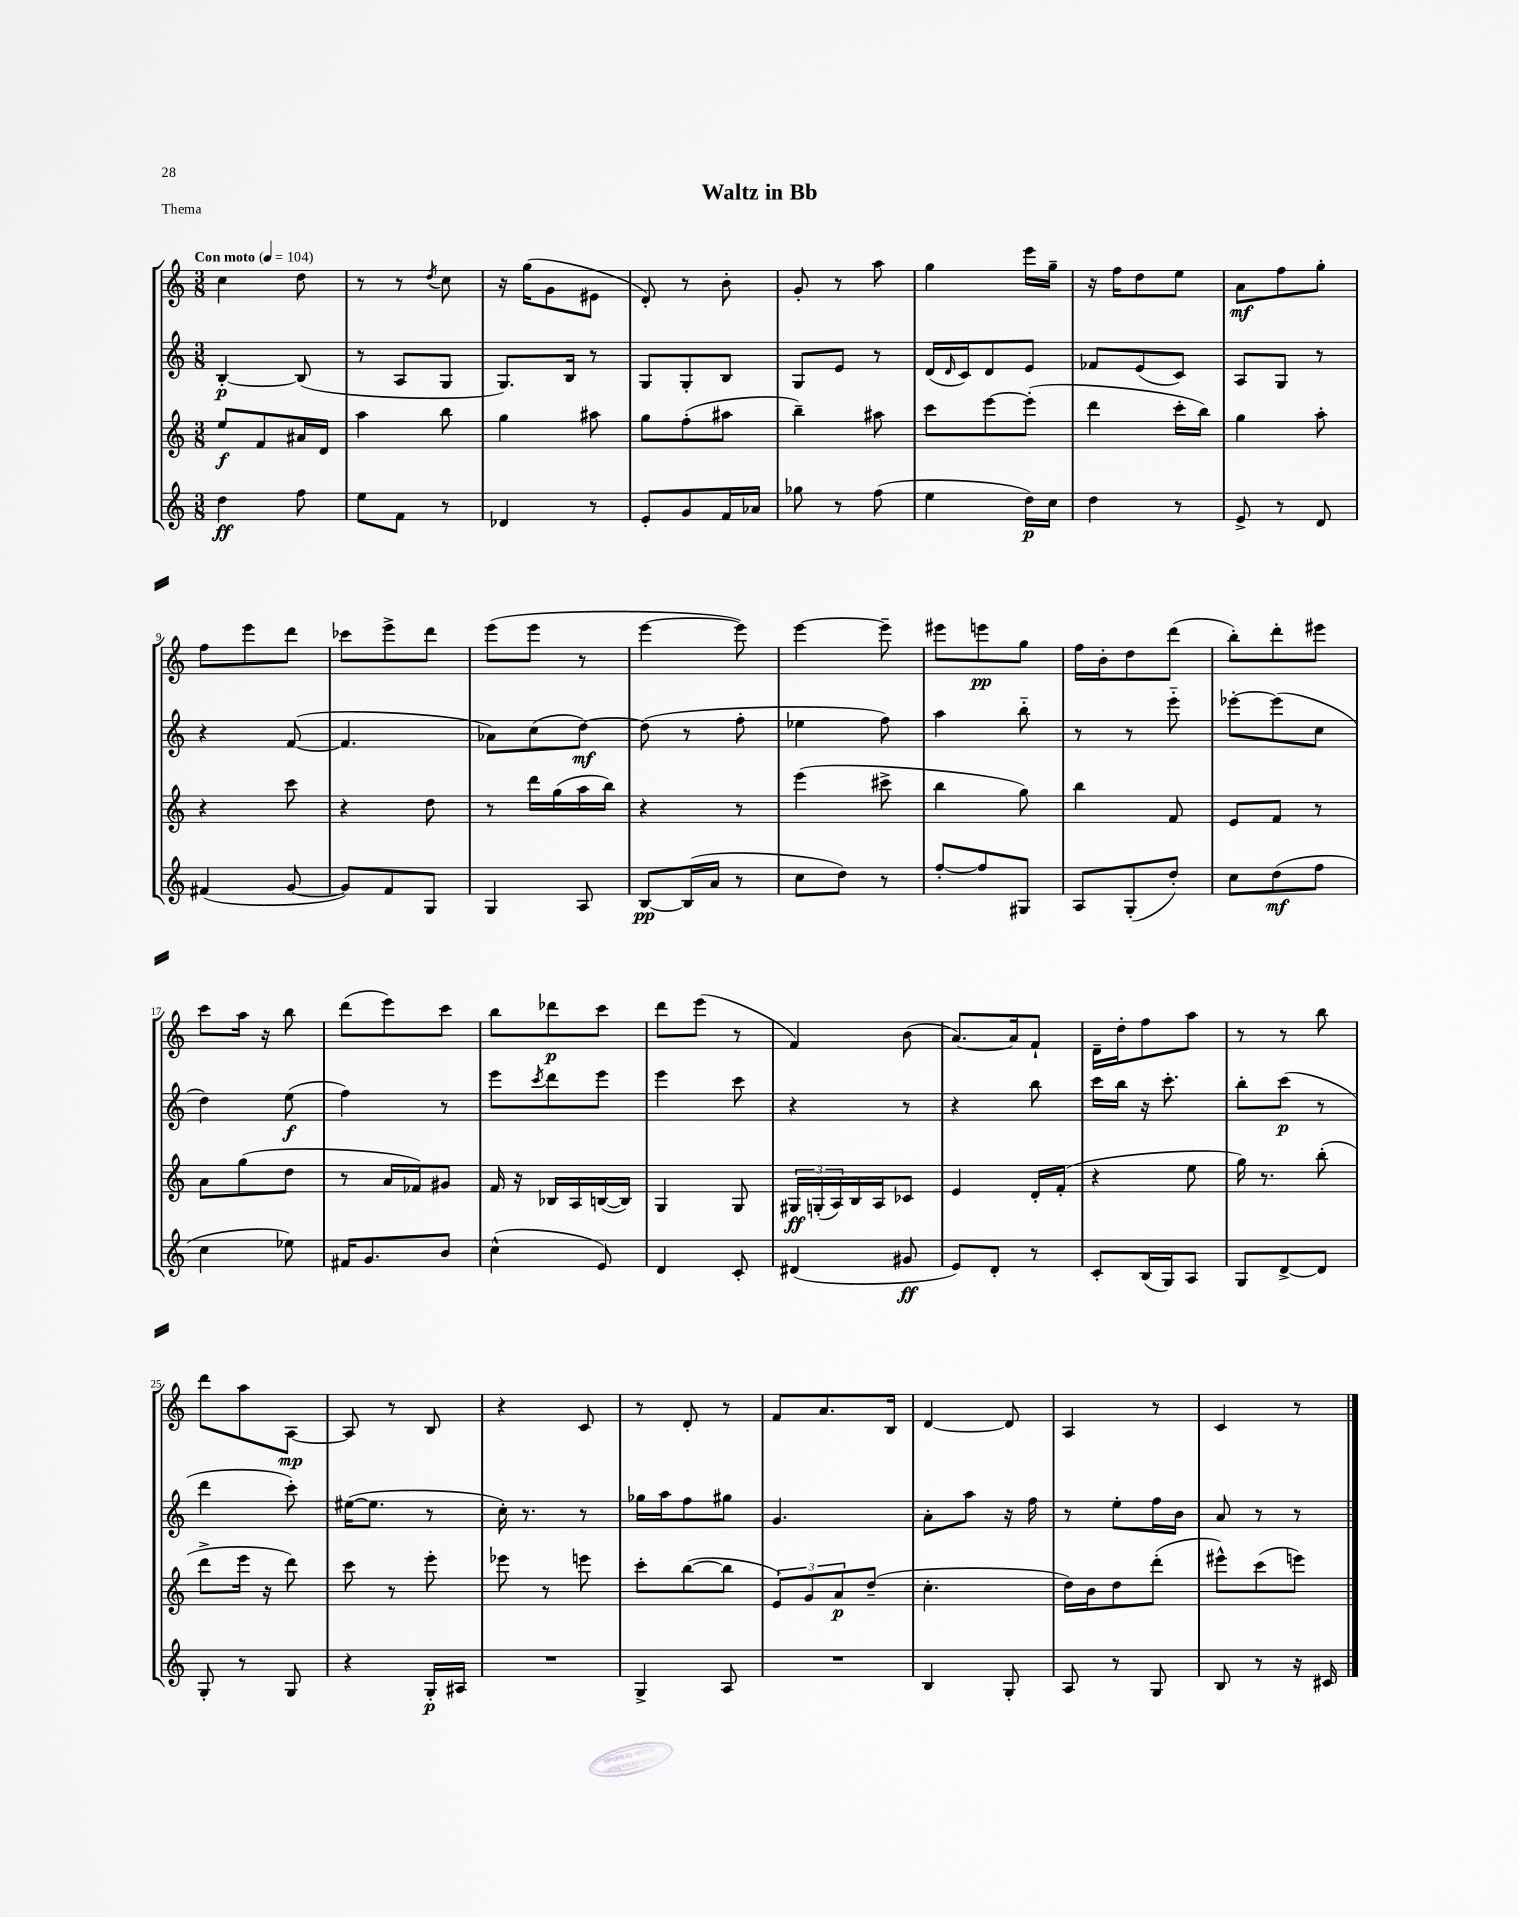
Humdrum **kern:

**kern	**dynam	**kern	**dynam	**kern	**dynam	**kern	**dynam
*part4	*part4	*part3	*part3	*part2	*part2	*part1	*part1
*staff4	*staff4	*staff3	*staff3	*staff2	*staff2	*staff1	*staff1
*clefG2	*	*clefG2	*	*clefG2	*	*clefG2	*
*k[]	*	*k[]	*	*k[]	*	*k[]	*
*M3/8	*	*M3/8	*	*M3/8	*	*M3/8	*
*MM104	*	*MM104	*	*MM104	*	*MM104	*
=1	=1	=1	=1	=1	=1	=1	=1
!	!	!	!	!	!	!LO:TX:a:B:t=Con moto	!
4dd\	ff	8ee/L	f	[4B'/	p	4cc\	.
.	.	8f/	.	.	.	.	.
8ff\	.	16a#X/L	.	(8B/]	.	8dd\	.
.	.	16d/JJ	.	.	.	.	.
=2	=2	=2	=2	=2	=2	=2	=2
8ee\L	.	4aa\	.	8r	.	8r	.
8f\J	.	.	.	8A/L	.	8r	.
.	.	.	.	.	.	8qdd/	.
8r	.	8bb\	.	8G/J	.	8cc\	.
=3	=3	=3	=3	=3	=3	=3	=3
4d-X/	.	4gg\	.	8.G/L)	.	16r	.
.	.	.	.	.	.	(16gg\KL	.
.	.	.	.	.	.	8g\	.
.	.	.	.	16B/Jk	.	.	.
8r	.	8aa#X\	.	8r	.	8e#X\J	.
=4	=4	=4	=4	=4	=4	=4	=4
8e'/L	.	8gg\L	.	8G/L	.	8d'/)	.
8g/	.	(8ff'\	.	8G'/	.	8r	.
16f/L	.	8aa#X\J	.	8B/J	.	8b'\	.
16a-X/JJ	.	.	.	.	.	.	.
=5	=5	=5	=5	=5	=5	=5	=5
8gg-X\	.	4bb~\)	.	8G/L	.	8g'/	.
8r	.	.	.	8e/J	.	8r	.
(8ff\	.	8aa#X\	.	8r	.	8aa\	.
=6	=6	=6	=6	=6	=6	=6	=6
4ee\	.	8ccc\L	.	(16d/LL	.	4gg\	.
.	.	.	.	16qqd/	.	.	.
.	.	.	.	16c/J)	.	.	.
.	.	[8eee\	.	8d/	.	.	.
16dd\LL)	p	(8eee'\J]	.	8e/J	.	16eee\LL	.
16cc\JJ	.	.	.	.	.	16gg~\JJ	.
=7	=7	=7	=7	=7	=7	=7	=7
4dd\	.	4ddd\	.	8f-X/L	.	16r	.
.	.	.	.	.	.	16ff\KL	.
.	.	.	.	(8e/	.	8dd\	.
8r	.	16ccc'\LL	.	8c/J)	.	8ee\J	.
.	.	16bb\JJ)	.	.	.	.	.
=8	=8	=8	=8	=8	=8	=8	=8
8e^/	.	4gg\	.	8A/L	.	8a\L	mf
8r	.	.	.	8G/J	.	8ff\	.
8d/	.	8aa'\	.	8r	.	8gg'\J	.
!!LO:LB:g=z
=9	=9	=9	=9	=9	=9	=9	=9
(4f#X/	.	4r	.	4r	.	8ff\L	.
.	.	.	.	.	.	8eee\	.
[8g/	.	8ccc\	.	([8f/	.	8ddd\J	.
=10	=10	=10	=10	=10	=10	=10	=10
8g/L])	.	4r	.	4.f/]	.	8ccc-X\L	.
8f/	.	.	.	.	.	8eee^\	.
8G/J	.	8dd\	.	.	.	8ddd\J	.
=11	=11	=11	=11	=11	=11	=11	=11
4G/	.	8r	.	8a-X\L)	.	(8eee\L	.
.	.	16ddd\LL	.	(8cc\	.	8eee\J	.
.	.	(16gg\	.	.	.	.	.
8A/	.	16aa\	.	[8dd\J)	mf	8r	.
.	.	16bb\JJ)	.	.	.	.	.
=12	=12	=12	=12	=12	=12	=12	=12
[8B/L	pp	4r	.	(8dd\]	.	[4eee\	.
(16B/L]	.	.	.	8r	.	.	.
16a/JJ	.	.	.	.	.	.	.
8r	.	8r	.	8ff'\	.	8eee\])	.
=13	=13	=13	=13	=13	=13	=13	=13
8cc\L	.	(4eee\	.	4ee-X\	.	[4eee\	.
8dd\J)	.	.	.	.	.	.	.
8r	.	8ccc#X^\	.	8ff\)	.	8eee~\]	.
=14	=14	=14	=14	=14	=14	=14	=14
[8ff'/L	.	4bb\	.	4aa\	.	8eee#X\L	.
8ff/]	.	.	.	.	.	8eeen\	pp
8G#X/J	.	8gg\)	.	8bb\	.	8gg\J	.
=15	=15	=15	=15	=15	=15	=15	=15
8A/L	.	4bb\	.	8r	.	16ff\LL	.
.	.	.	.	.	.	16b'\J	.
(8G'/	.	.	.	8r	.	8dd\	.
8dd'/J)	.	8f/	.	8eee\	.	(8ddd\J	.
=16	=16	=16	=16	=16	=16	=16	=16
8cc\L	.	8e/L	.	[8eee-X'\L	.	8bb'\L)	.
(8dd\	mf	8f/J	.	(8eee-\]	.	8ddd'\	.
8ff\J	.	8r	.	8cc\J	.	8eee#X\J	.
!!LO:LB:g=z
=17	=17	=17	=17	=17	=17	=17	=17
4cc\	.	8a\L	.	4dd\)	.	8ccc\L	.
.	.	(8gg\	.	.	.	16aa\Jk	.
.	.	.	.	.	.	16r	.
8ee-X\)	.	8dd\J	.	(8ee\	f	8bb\	.
=18	=18	=18	=18	=18	=18	=18	=18
16f#X/KL	.	8r	.	4ff\)	.	(8ddd\L	.
8.g/	.	.	.	.	.	.	.
.	.	16a/LL	.	.	.	8eee\)	.
.	.	16f-X/J)	.	.	.	.	.
8b/J	.	8g#X/J	.	8r	.	8ccc\J	.
=19	=19	=19	=19	=19	=19	=19	=19
(4cc^^\	.	16f/	.	8eee\L	.	8bb\L	.
.	.	16r	.	.	.	.	.
.	.	.	.	8qccc/	.	.	.
.	.	16B-X/LL	.	8ddd\	.	8ddd-X\	p
.	.	16A/	.	.	.	.	.
8e/)	.	([16Bn/	.	8eee\J	.	8ccc\J	.
.	.	16B/JJ])	.	.	.	.	.
=20	=20	=20	=20	=20	=20	=20	=20
4d/	.	4G/	.	4eee\	.	8ddd\L	.
.	.	.	.	.	.	(8eee\J	.
8c'/	.	8G/	.	8ccc\	.	8r	.
=21	=21	=21	=21	=21	=21	=21	=21
(4d#X/	.	24G#X/LL	ff	4r	.	4f/)	.
.	.	(24Gn'/	.	.	.	.	.
.	.	24A/)	.	.	.	.	.
.	.	16B/	.	.	.	.	.
.	.	16A/J	.	.	.	.	.
8g#X/	ff	8c-X/J	.	8r	.	(8b\	.
=22	=22	=22	=22	=22	=22	=22	=22
8e/L)	.	4e/	.	4r	.	[8.a/L)	.
8d'/J	.	.	.	.	.	.	.
.	.	.	.	.	.	16a/k]	.
8r	.	16d'/LL	.	8bb\	.	8f`/J	.
.	.	(16f'/JJ	.	.	.	.	.
=23	=23	=23	=23	=23	=23	=23	=23
8c'/L	.	4r	.	16ccc\LL	.	16d~\LL	.
.	.	.	.	16bb\JJ	.	16dd'\J	.
(16B/L	.	.	.	16r	.	8ff\	.
16G/J)	.	.	.	8.ccc'\	.	.	.
8A/J	.	8ee\	.	.	.	8aa\J	.
=24	=24	=24	=24	=24	=24	=24	=24
8G/L	.	16gg\)	.	8bb'\L	.	8r	.
.	.	8.r	.	.	.	.	.
[8d^/	.	.	.	(8ccc\J	p	8r	.
8d/J]	.	(8bb'\	.	8r	.	8bb\	.
!!LO:LB:g=z
=25	=25	=25	=25	=25	=25	=25	=25
8G'/	.	8ddd^\L	.	4ddd\	.	8ddd\L	.
8r	.	16eee\Jk	.	.	.	8aa\	.
.	.	16r	.	.	.	.	.
8G/	.	8ddd\)	.	8ccc'\)	.	[8A\J	mp
=26	=26	=26	=26	=26	=26	=26	=26
4r	.	8ccc\	.	([16ee#X\KL	.	8A/]	.
.	.	.	.	8.ee#\J]	.	.	.
.	.	8r	.	.	.	8r	.
16G'/LL	p	8eee'\	.	8r	.	8B/	.
16A#X/JJ	.	.	.	.	.	.	.
=27	=27	=27	=27	=27	=27	=27	=27
4.r	.	8eee-X\	.	16cc'\)	.	4r	.
.	.	.	.	8.r	.	.	.
.	.	8r	.	.	.	.	.
.	.	8eeen\	.	8r	.	8c/	.
=28	=28	=28	=28	=28	=28	=28	=28
4G^/	.	8ccc'\L	.	16gg-X\LL	.	8r	.
.	.	.	.	16aa\J	.	.	.
.	.	([8bb\	.	8ff\	.	8d'/	.
8A/	.	8bb\J]	.	8gg#X\J	.	8r	.
=29	=29	=29	=29	=29	=29	=29	=29
4.r	.	12e/L)	.	4.g/	.	8f/L	.
.	.	12g/	.	.	.	.	.
.	.	.	.	.	.	8.a/	.
.	.	12a/	p	.	.	.	.
.	.	(8dd~/J	.	.	.	.	.
.	.	.	.	.	.	16B/Jk	.
=30	=30	=30	=30	=30	=30	=30	=30
4B/	.	4.cc'\	.	8a'\L	.	[4d/	.
.	.	.	.	8aa\J	.	.	.
8G'/	.	.	.	16r	.	8d/]	.
.	.	.	.	16ff\	.	.	.
=31	=31	=31	=31	=31	=31	=31	=31
8A/	.	16dd\LL)	.	8r	.	4A/	.
.	.	16b\J	.	.	.	.	.
8r	.	8dd\	.	8ee'\L	.	.	.
8G/	.	(8ddd'\J	.	16ff\L	.	8r	.
.	.	.	.	16b\JJ	.	.	.
=32	=32	=32	=32	=32	=32	=32	=32
8B/	.	8eee#X^^\L)	.	8a/	.	4c/	.
8r	.	(8ccc\	.	8r	.	.	.
16r	.	8eeen\J)	.	8r	.	8r	.
16c#X/	.	.	.	.	.	.	.
==	==	==	==	==	==	==	==
*-	*-	*-	*-	*-	*-	*-	*-
